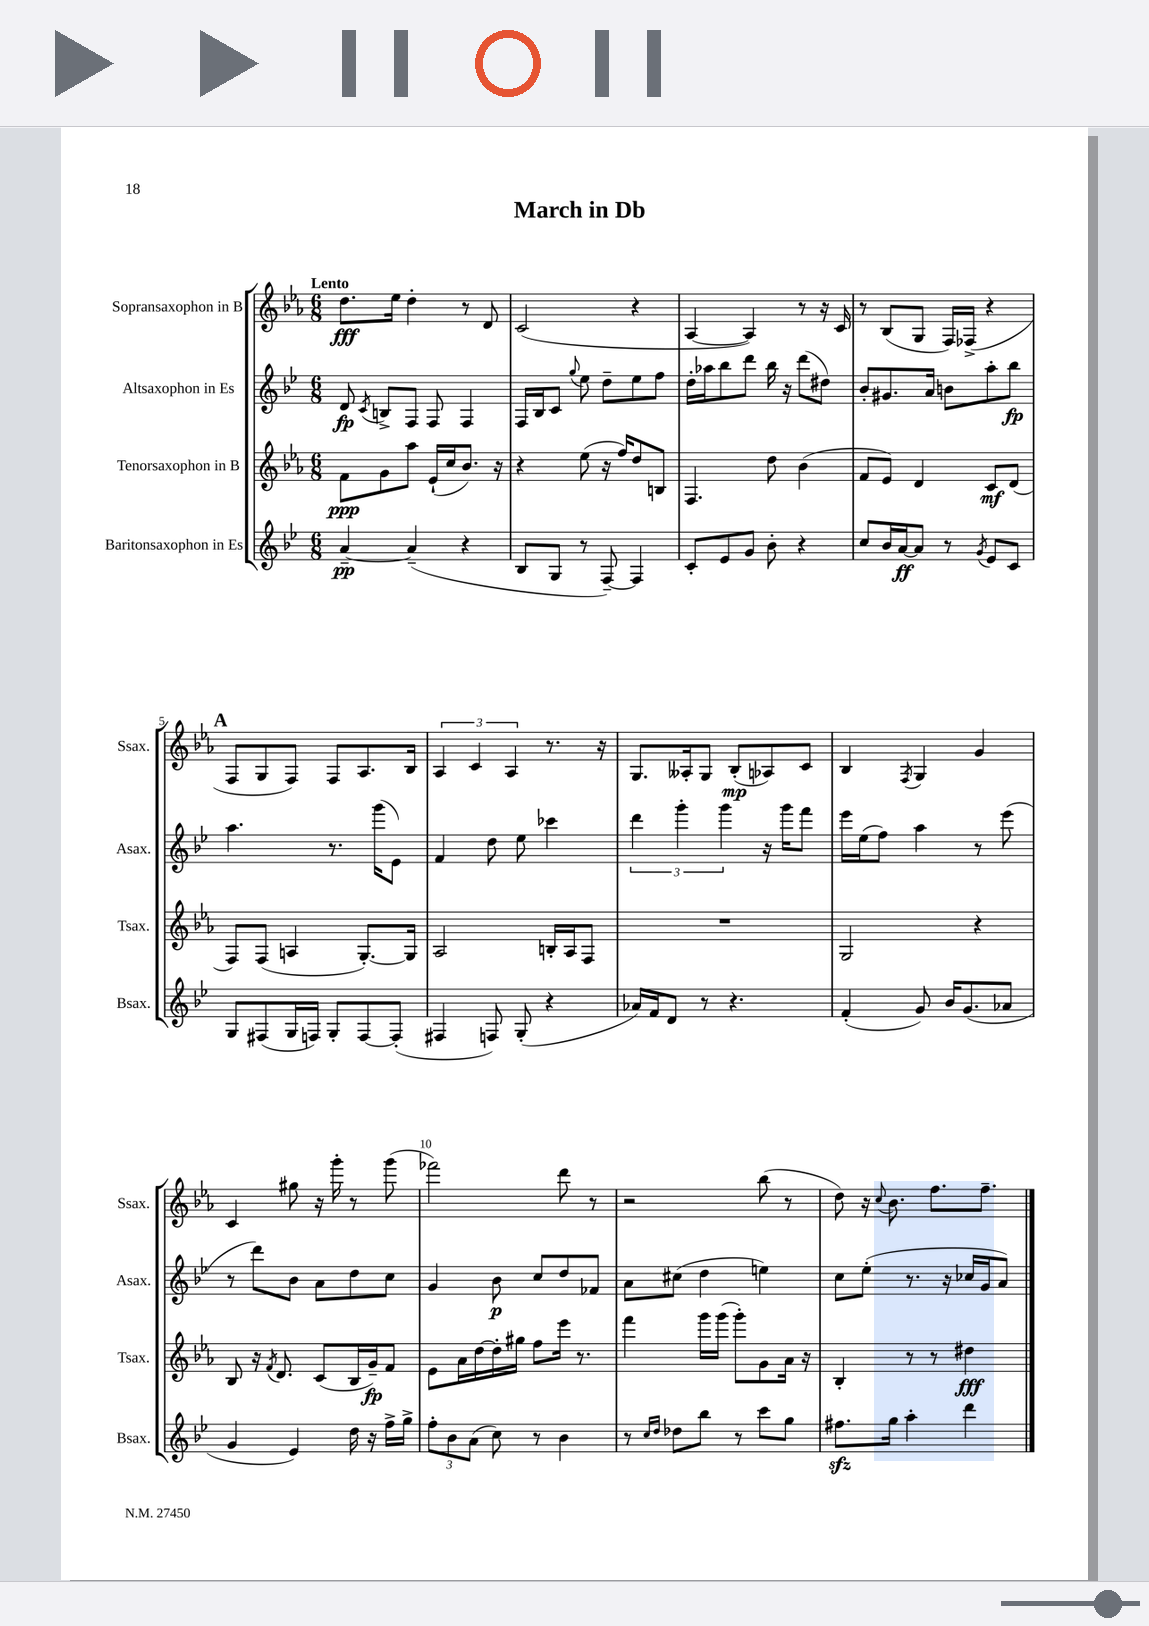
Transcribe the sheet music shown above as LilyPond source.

\header { title = "March in Db" }
<<
\new StaffGroup <<
\new Staff = "s0" \with { instrumentName = "Sopransaxophon in B" shortInstrumentName = "Ssax." } {
    \clef treble \key ees \major \numericTimeSignature \time 6/8 \tempo "Lento"
    \autoBeamOff d''8.[\fff ees''16] d''4-. r8 d'8 |
    c'2( r4 |
    aes4~ aes4) r8 r16 c'16 |
    r8 bes8[( g8] f16[) fes16]->( r4 |
    \mark \markup { \bold "A" } f8[ g8 f8]) f8[ aes8. bes16] |
    \tuplet 3/2 { aes4 c'4 aes4 } r8. r16 |
    g8.[ aeses16-. g8] bes8[-.\mp( aes8) c'8] |
    bes4 \acciaccatura { f8 } g4 g'4 |
    c'4 gis''8 r16 g'''16-. r8 g'''8( |
    fes'''2) d'''8 r8 |
    r2 bes''8( r8 |
    d''8) r16 \appoggiatura { c''8 } bes'8. f''8.[ f''8.]-- \bar "|." |
}
\new Staff = "s1" \with { instrumentName = "Altsaxophon in Es" shortInstrumentName = "Asax." } {
    \clef treble \key bes \major \numericTimeSignature \time 6/8
    \autoBeamOff d'8\fp \acciaccatura { c'8 } b8[-> f8] f8 f4 |
    f16[ bes16 c'8] \appoggiatura { g''8 } ees''8 d''8[-- ees''8 f''8] |
    d''16[-. aes''16 bes''8 d'''8] bes''16 r16 d'''8[( dis''8]) |
    bes'8[-. gis'8. a'16] b'8[ a''8-. bes''8]\fp |
    \mark \markup { \bold "A" } a''4. r8. g'''16[( ees'8]) |
    f'4 d''8 ees''8 ces'''4 |
    \tuplet 3/2 { d'''4 g'''4-. g'''4 } r16 g'''16[ f'''8] |
    ees'''16[ ees''16( f''8]) a''4 r8 ees'''8( |
    r8 d'''8[) bes'8] a'8[ d''8 c''8] |
    g'4 bes'8\p c''8[ d''8 fes'8] |
    a'8[ cis''8]( d''4 e''4) |
    c''8[ ees''8]-.( r8. r16 ces''16[ g'16 a'8]) \bar "|." |
}
\new Staff = "s2" \with { instrumentName = "Tenorsaxophon in B" shortInstrumentName = "Tsax." } {
    \clef treble \key ees \major \numericTimeSignature \time 6/8
    \autoBeamOff f'8[\ppp g'8 aes''8] ees'16[-!( c''16 bes'8.]) r16 |
    r4 ees''8( r16 f''16[) d''8 b8] |
    f4. d''8 bes'4( |
    f'8[ ees'8]) d'4 c'8[\mf d'8]( |
    \mark \markup { \bold "A" } f8[) f8]( a4 g8.[~-.) g16] |
    aes2 b16[-. aes16 f8] |
    R2. |
    g2 r4 |
    bes8 r16 \acciaccatura { f'8 } d'8. c'8[( bes16 g'16--\fp) f'8] |
    ees'8[ aes'16 d''16~ d''16-. gis''16] f''8[ ees'''16] r8. |
    f'''4 g'''16[ g'''16]( g'''8[-.) g'8 aes'16] r16 |
    bes4-. r8 r8 dis''4\fff \bar "|." |
}
\new Staff = "s3" \with { instrumentName = "Baritonsaxophon in Es" shortInstrumentName = "Bsax." } {
    \clef treble \key bes \major \numericTimeSignature \time 6/8
    \autoBeamOff a'4~--\pp a'4--( r4 |
    bes8[ g8] r8 f8~--) f4 |
    c'8[-. ees'8 g'8] bes'8-. r4 |
    c''8[ bes'16 a'16~\ff a'8] r8 \acciaccatura { g'8 } ees'8[ c'8] |
    \mark \markup { \bold "A" } g8[ fis8( g16 f16]) g8[-. f8~ f8]-.( |
    fis4 f8) g8-.( r4 |
    aes'16[) f'16 d'8] r8 r4. |
    f'4-.( g'8) bes'16[ g'8.( aes'8] |
    g'4 ees'4) d''16 r16 f''16[-> g''16]-> |
    \tuplet 3/2 { f''8[-. bes'8 a'8]( } c''8) r8 bes'4 |
    r8 \grace { c''16[ d''16] } des''8[ bes''8] r8 c'''8[ g''8] |
    fis''8.[\sfz g''16] a''4-. d'''4 \bar "|." |
}
>>
>>
\layout { \context { \Score \override BarNumber.break-visibility = ##(#f #t #t) barNumberVisibility = #(every-nth-bar-number-visible 5) } }
